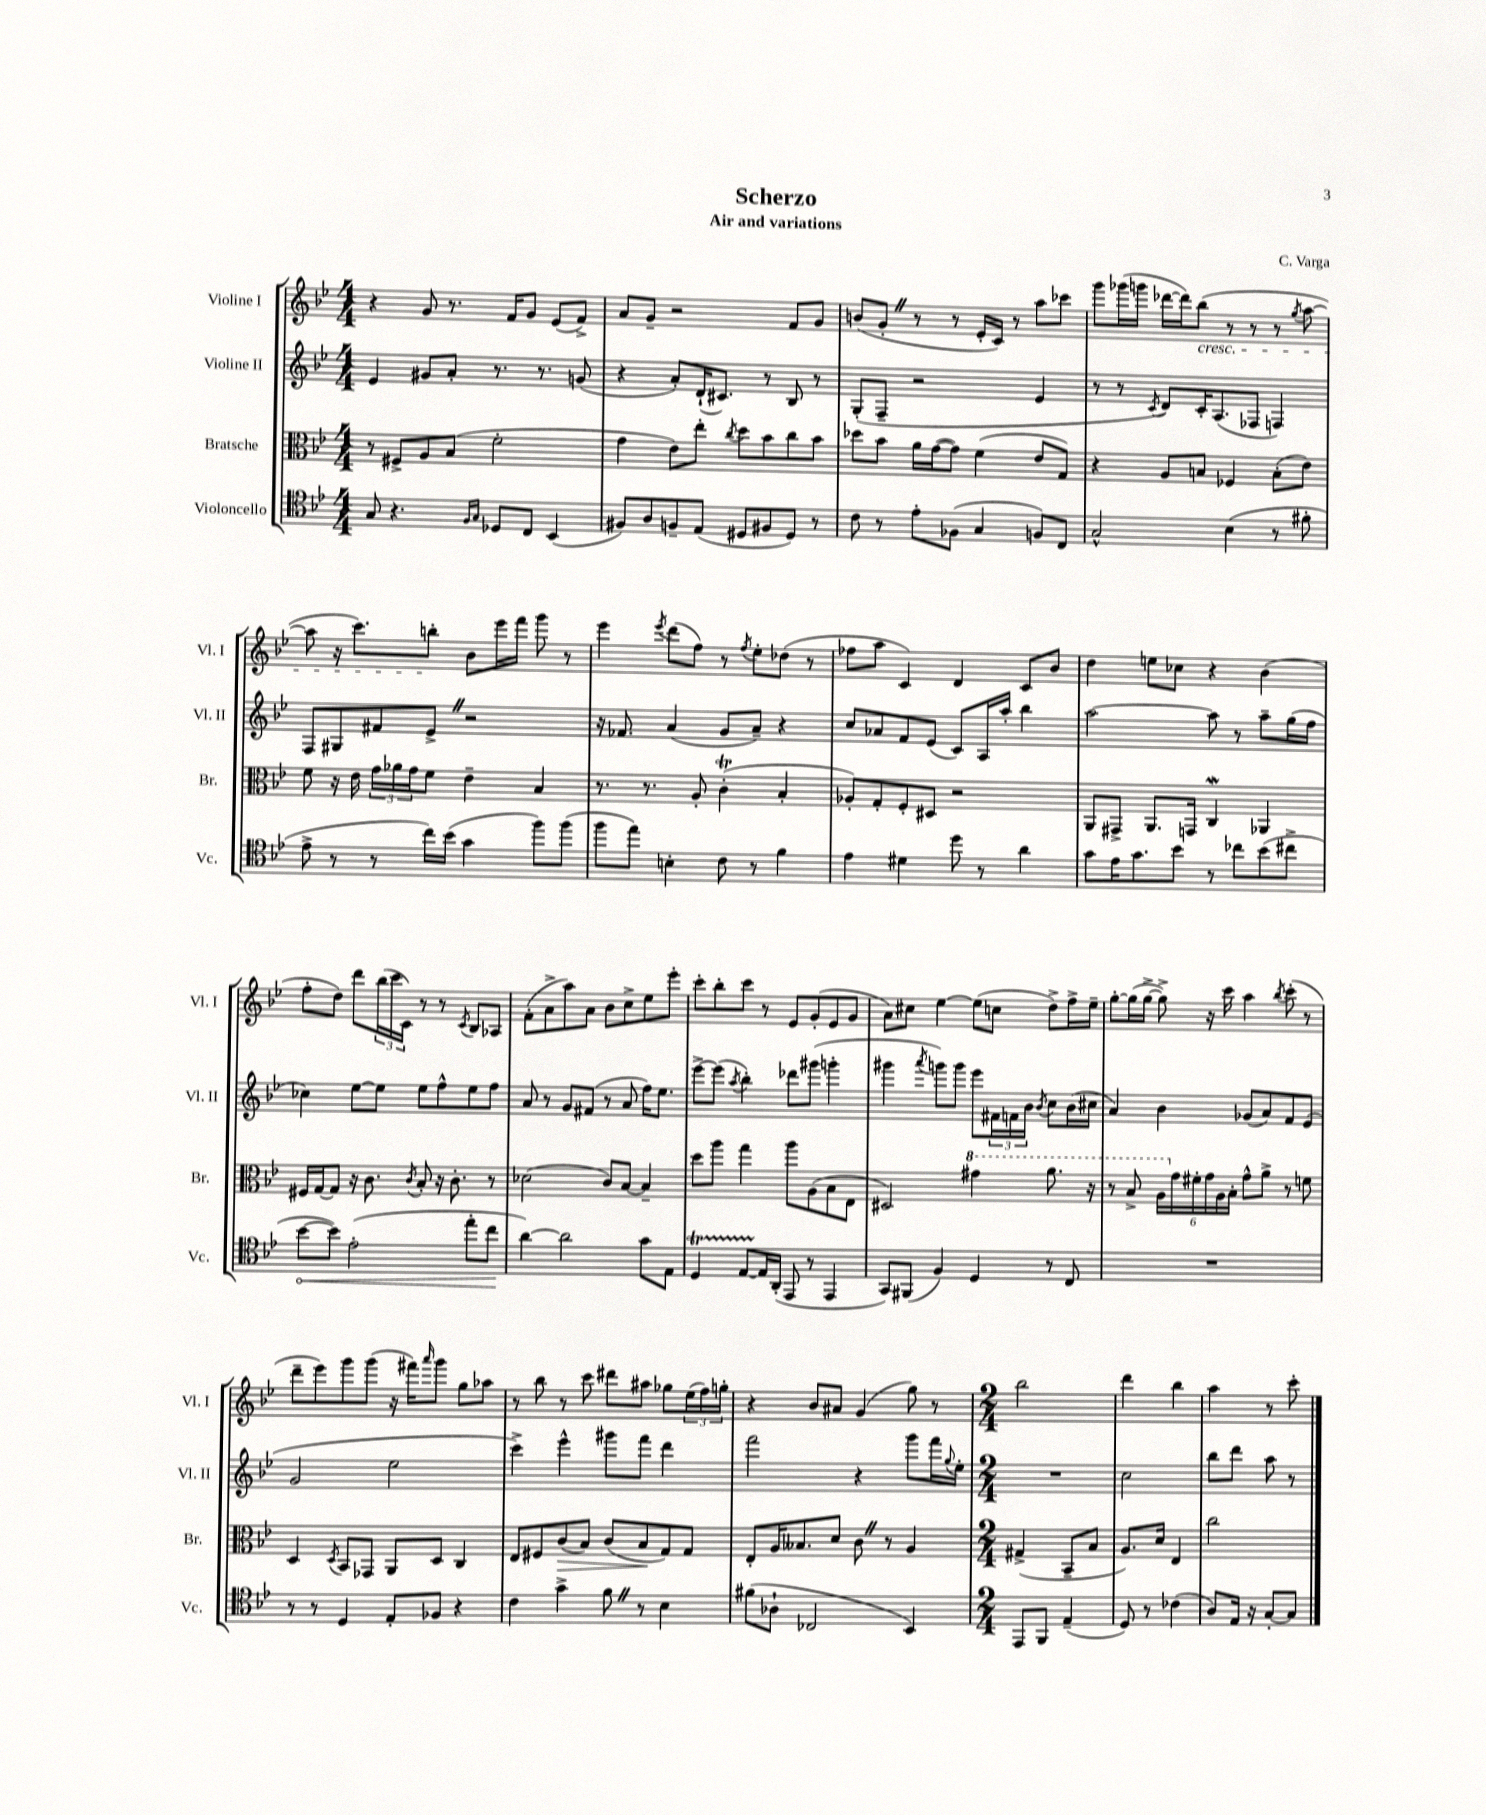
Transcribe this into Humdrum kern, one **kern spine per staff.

**kern	**dynam	**kern	**dynam	**kern	**kern
*part4	*part4	*part3	*part3	*part2	*part1
*staff4	*staff4	*staff3	*staff3	*staff2	*staff1
*I"Violoncello	*	*I"Bratsche	*	*I"Violine II	*I"Violine I
*I'Vc.	*	*I'Br.	*	*I'Vl. II	*I'Vl. I
*clefC4	*	*clefC3	*	*clefG2	*clefG2
*k[b-e-]	*	*k[b-e-]	*	*k[b-e-]	*k[b-e-]
*M4/4	*	*M4/4	*	*M4/4	*M4/4
=1	=1	=1	=1	=1	=1
8G/	.	8r	.	4e-/	4r
4.r	.	8F#X^/L	.	.	.
.	.	8A/	.	8g#X/L	8g/
.	.	(8B-/J	.	8a'/J	8.r
16qqF/LL	.	.	.	.	.
16qqG/JJ	.	.	.	.	.
8D-X/L	.	2f'\	.	8.r	.
.	.	.	.	.	16f/KL
8C/J	.	.	.	.	8g/J
.	.	.	.	8.r	.
(4BB-/	.	.	.	.	(8e-/L
.	.	.	.	(8gn/	8f^/J)
=2	=2	=2	=2	=2	=2
8F#X/L)	.	4g\	.	4r	8a/L
8A/	.	.	.	.	8g~/J
8Fn~/	.	8e-\L)	.	8a'/L)	2r
(8E-/J	.	8ee-'\J	.	(16d`/K	.
.	.	.	.	8.c#X/J)	.
.	.	8qcc/	.	.	.
8D#X/L	.	8dd\L	.	.	.
8F#X/	.	8b-\	.	8r	.
8D#/J)	.	8cc\	.	8B-/	8f/L
8r	.	8b-\J	.	8r	8g/J
=3	=3	=3	=3	=3	=3
8c\	.	8dd-X\L	.	(8G'/L	(8bn/L
8r	.	8b-\J	.	8F~/J	8g'Z/J
8e-'\L	.	16a\LL	.	2r	8r
.	.	([16g\J	.	.	.
(8F-X\J	.	8g\J])	.	.	8r
4G/	.	(4f\	.	.	16e-'/LL
.	.	.	.	.	16c/JJ)
.	.	.	.	.	8r
8Fn/L)	.	8e-/L	.	4e-/	8aa\L
8C/J	.	8G/J)	.	.	8ccc-X\J
=4	=4	=4	=4	=4	=4
2G^^/	.	4r	.	8r	8ggg\L
.	.	.	.	8r	(16ggg-X\L
.	.	.	.	.	16gggn\JJ
.	.	.	.	8qc/	.
.	.	8A/L	.	8d/L)	[16ddd-X\LL
.	.	.	.	.	16ddd-\J])
!	!	!	!	!	!LO:TX:b:i:t=cresc.
.	.	8Bn/J	.	16c'/K	(8bb-\J
.	.	.	.	(8.A/	.
(4B-\	.	4F-X/	.	.	8r
.	.	.	.	8F-X/J	8r
8r	.	(8B'\L	.	4Fn/)	8r
.	.	.	.	.	8qgg/
8f#X'\	.	8e-\J)	.	.	[8aa\
!!LO:LB:g=z
=5	=5	=5	=5	=5	=5
8e-^\	.	8f\	.	8F/L	8aa\]
8r	.	16r	.	8G#X/	16r
.	.	16e-\	.	.	8.ccc\L)
8r	.	24g\LL	.	8f#X/	.
.	.	24a-X\	.	.	.
.	.	24g\J	.	.	.
16cc\LL)	.	8f\J	.	8e-^Z/J	8bbn'\J
(16b-\JJ	.	.	.	.	.
4g\	.	4e-~\	.	2r	8b-\L
.	.	.	.	.	16eee-\L
.	.	.	.	.	16fff\JJ
8ff\L)	.	4B-/	.	.	8ggg\
(8ff\J	.	.	.	.	8r
=6	=6	=6	=6	=6	=6
8ff\L	.	8.r	.	16r	4eee-\
.	.	.	.	8.f-X/	.
8ee-\J)	.	.	.	.	.
.	.	8.r	.	.	.
.	.	.	.	.	8qeee-/
4Bn'\	.	.	.	(4a/	(8ddd\L
.	.	8A'/	.	.	8ff\J)
8c\	.	(4cT'\	.	8g/L	8r
.	.	.	.	.	8qff/
8r	.	.	.	8a~/J)	8ee-'\L
4f\	.	4B-'/	.	4r	(8dd-X\J
.	.	.	.	.	8r
=7	=7	=7	=7	=7	=7
4e-\	.	8A-X'/L)	.	8cc/L	8ff-X\L
.	.	8G'/	.	8a-X/	8aa\J
4d#X\	.	8F'/	.	8f/	4c/)
.	.	8D#X/J	.	(8e-/J	.
8dd\	.	2r	.	8c/L)	4d/
8r	.	.	.	16A/L	.
.	.	.	.	16aa'/JJ	.
4a\	.	.	.	4bb-\	8c/L
.	.	.	.	.	8b-/J
=8	=8	=8	=8	=8	=8
8g\L	.	8AA/L	.	[2aa\	4dd\
16e-\K	.	8GG#X^/J	.	.	.
8.g\	.	.	.	.	.
.	.	8.AA/L	.	.	8een\L
8b-\J	.	.	.	.	8cc-X\J
.	.	16GGn/Jk	.	.	.
8r	.	4CW/	.	8aa\]	4r
8cc-X\L	.	.	.	8r	.
(8b-\	.	4AA-X/	.	8aa~\L	(4b-\
8cc#X^\J	.	.	.	(16gg\L	.
.	.	.	.	16ff\JJ	.
!!LO:LB:g=z
=9	=9	=9	=9	=9	=9
!	!LO:HP:b	!	!	!	!
[8b-\L	<	16F#X/LL	.	4cc-X\)	8ff'\L
.	.	[16G/J	.	.	.
8b-\J])	.	8G/J]	.	.	8dd\J)
(2e-'\	.	16r	.	[8ee-\L	8ddd\L
.	.	8.c\	.	.	.
.	.	.	.	8ee-\J]	(24bb-\L
.	.	.	.	.	24ccc\
.	.	.	.	.	24c\JJ)
.	.	8qc/	.	.	.
.	.	8B-'/	.	8ee-\L	8r
.	.	16r	.	8ff^^\	8r
.	.	8.c'\	.	.	.
.	.	.	.	.	8qc/
8ee-'\L	.	.	.	8ee-\	8B-/L
8cc\J	.	8r	.	8ff\J	8A-X/J
.	[	.	.	.	.
=10	=10	=10	=10	=10	=10
[4a\)	.	(2d-X\	.	8a/	(8f'\L
.	.	.	.	8r	8a^\
2a\]	.	.	.	8g/L	8aa\)
.	.	.	.	(8f#X/J	8a\J
.	.	8c/L)	.	8r	8b-\L
.	.	[8B-/J	.	8a/	8cc^\
8g\L	.	4B-~/]	.	16ff\KL)	8ee-\
.	.	.	.	8.ee-\J	.
8E-\J	.	.	.	.	8eee-'\J
=11	=11	=11	=11	=11	=11
4Dt/	.	8dd\L	.	[8eee-^\L	8ccc'\L
.	.	8aa\J	.	(8eee-\J]	8bb-'\
.	.	.	.	8qaa/	.
[8E-TTT/L	.	4gg\	.	4bb-'\)	8ccc\J
16E-/L]	.	.	.	.	8r
(16AA'/JJ	.	.	.	.	.
8EE-/	.	8aa\L	.	8ddd-X\L	8e-/L
8r	.	(8A\	.	(8ggg#X\J	(8g'/
4EE-/	.	8B-\	.	4gggn'\	8e-/
.	.	8E-\J	.	.	8g/J
=12	=12	=12	=12	=12	=12
8GG/L)	.	2D#X/)	.	4ggg#X\	8a\L)
(8FF#X/J	.	.	.	.	8cc#X\J
.	.	.	.	8qaaa/	.
4F/)	.	.	.	8gggn\L)	[4ee-\
.	.	.	.	8ggg\J	.
*	*	*8va	*	*	*
4D/	.	4gg#X\	.	8eee-\L	(8ee-\L]
.	.	.	.	24f#X\L	8ccn\J
.	.	.	.	24fn\	.
.	.	.	.	24b-\JJ	.
.	.	.	.	8qb-/	.
8r	.	8.aa\	.	8cc\L	8dd^\L)
8C/	.	.	.	(16b-\L	16ff^\L
.	.	16r	.	16cc#X\JJ	16ee-~\JJ
=13	=13	=13	=13	=13	=13
1r	.	8r	.	4a/)	[8gg'\L
.	.	8b-^/	.	.	(16gg\L]
.	.	.	.	.	[16gg^\JJ
.	.	24a\LL	.	4b-\	8gg^\])
*	*	*X8va	*	*	*
.	.	24g\	.	.	.
.	.	24f#X'\	.	.	.
.	.	24g\	.	.	16r
.	.	24A\	.	.	.
.	.	.	.	.	16ccc\
.	.	24B-'\JJ	.	.	.
.	.	8g^^\L	.	(8g-X/L	4aa\
.	.	8a^\J	.	8a/)	.
.	.	.	.	.	8qbb-/
.	.	8r	.	8f/	(8ccc'\
.	.	8fn\	.	(8e-/J	8r
!!LO:LB:g=z
=14	=14	=14	=14	=14	=14
8r	.	4D/	.	2g/	8ddd~\L
8r	.	.	.	.	8eee-\)
.	.	8qD/	.	.	.
4D/	.	8BB-/L	.	.	8ggg\
.	.	8GG-X/J	.	.	(8ggg\J
8E-'/L	.	8AA/L	.	2ee-\	16r
.	.	.	.	.	16fff#X\KL)
.	.	.	.	.	16qqaaa/
8F-X/J	.	8D/J	.	.	8ggg\J
4r	.	4C/	.	.	8gg\L
.	.	.	.	.	8aa-X\J
=15	=15	=15	=15	=15	=15
4c\	.	8E-/L	.	4ccc^\)	8r
.	.	8F#X/	.	.	8bb-\
!	!	!	!LO:HP:b	!	!
4g^\	.	(8c/	>	4eee-^^\	8r
.	.	8B-/J)	.	.	8ccc\
8fZ\	.	(8c/L	.	8ggg#X\L	8ddd#X\L
8r	.	8B-/	.	8fff\J	8aa#X\J
4B-\	.	8G/)	]	4ddd\	8gg-X\L
.	.	8G/J	.	.	(24ee-\L
.	.	.	.	.	24ff\)
.	.	.	.	.	24ggn'\JJ
=16	=16	=16	=16	=16	=16
(8f#X\L	.	8E-'/L	.	2fff\	4r
8A-X`\J	.	16A/K	.	.	.
.	.	8.B--X/	.	.	.
2C-X/	.	.	.	.	8b-/L
.	.	8d/J	.	.	8a#X/J
.	.	8cZ\	.	4r	(4g/
.	.	8r	.	.	.
4BB-/)	.	4A/	.	8ggg\L	8gg\)
.	.	.	.	16fff\L	8r
.	.	.	.	8qqgg/	.
.	.	.	.	16ee-'\JJ	.
=17	=17	=17	=17	=17	=17
*M2/4	*	*M2/4	*	*M2/4	*M2/4
8EE-/L	.	(4G#X^/	.	2r	2bb-\
8FF/J	.	.	.	.	.
(4E-~/	.	8BB-~/L	.	.	.
.	.	8B-/J	.	.	.
=18	=18	=18	=18	=18	=18
8D/)	.	8.A/L)	.	2cc\	4ddd\
8r	.	.	.	.	.
.	.	16d/Jk	.	.	.
(4c-X\	.	4E-/	.	.	4bb-\
=19	=19	=19	=19	=19	=19
8A/L)	.	2cc\	.	8bb-\L	4aa\
16E-/Jk	.	.	.	8ddd\J	.
16r	.	.	.	.	.
[8G'/L	.	.	.	8aa\	8r
8G/J]	.	.	.	8r	8ccc'\
==	==	==	==	==	==
*-	*-	*-	*-	*-	*-
